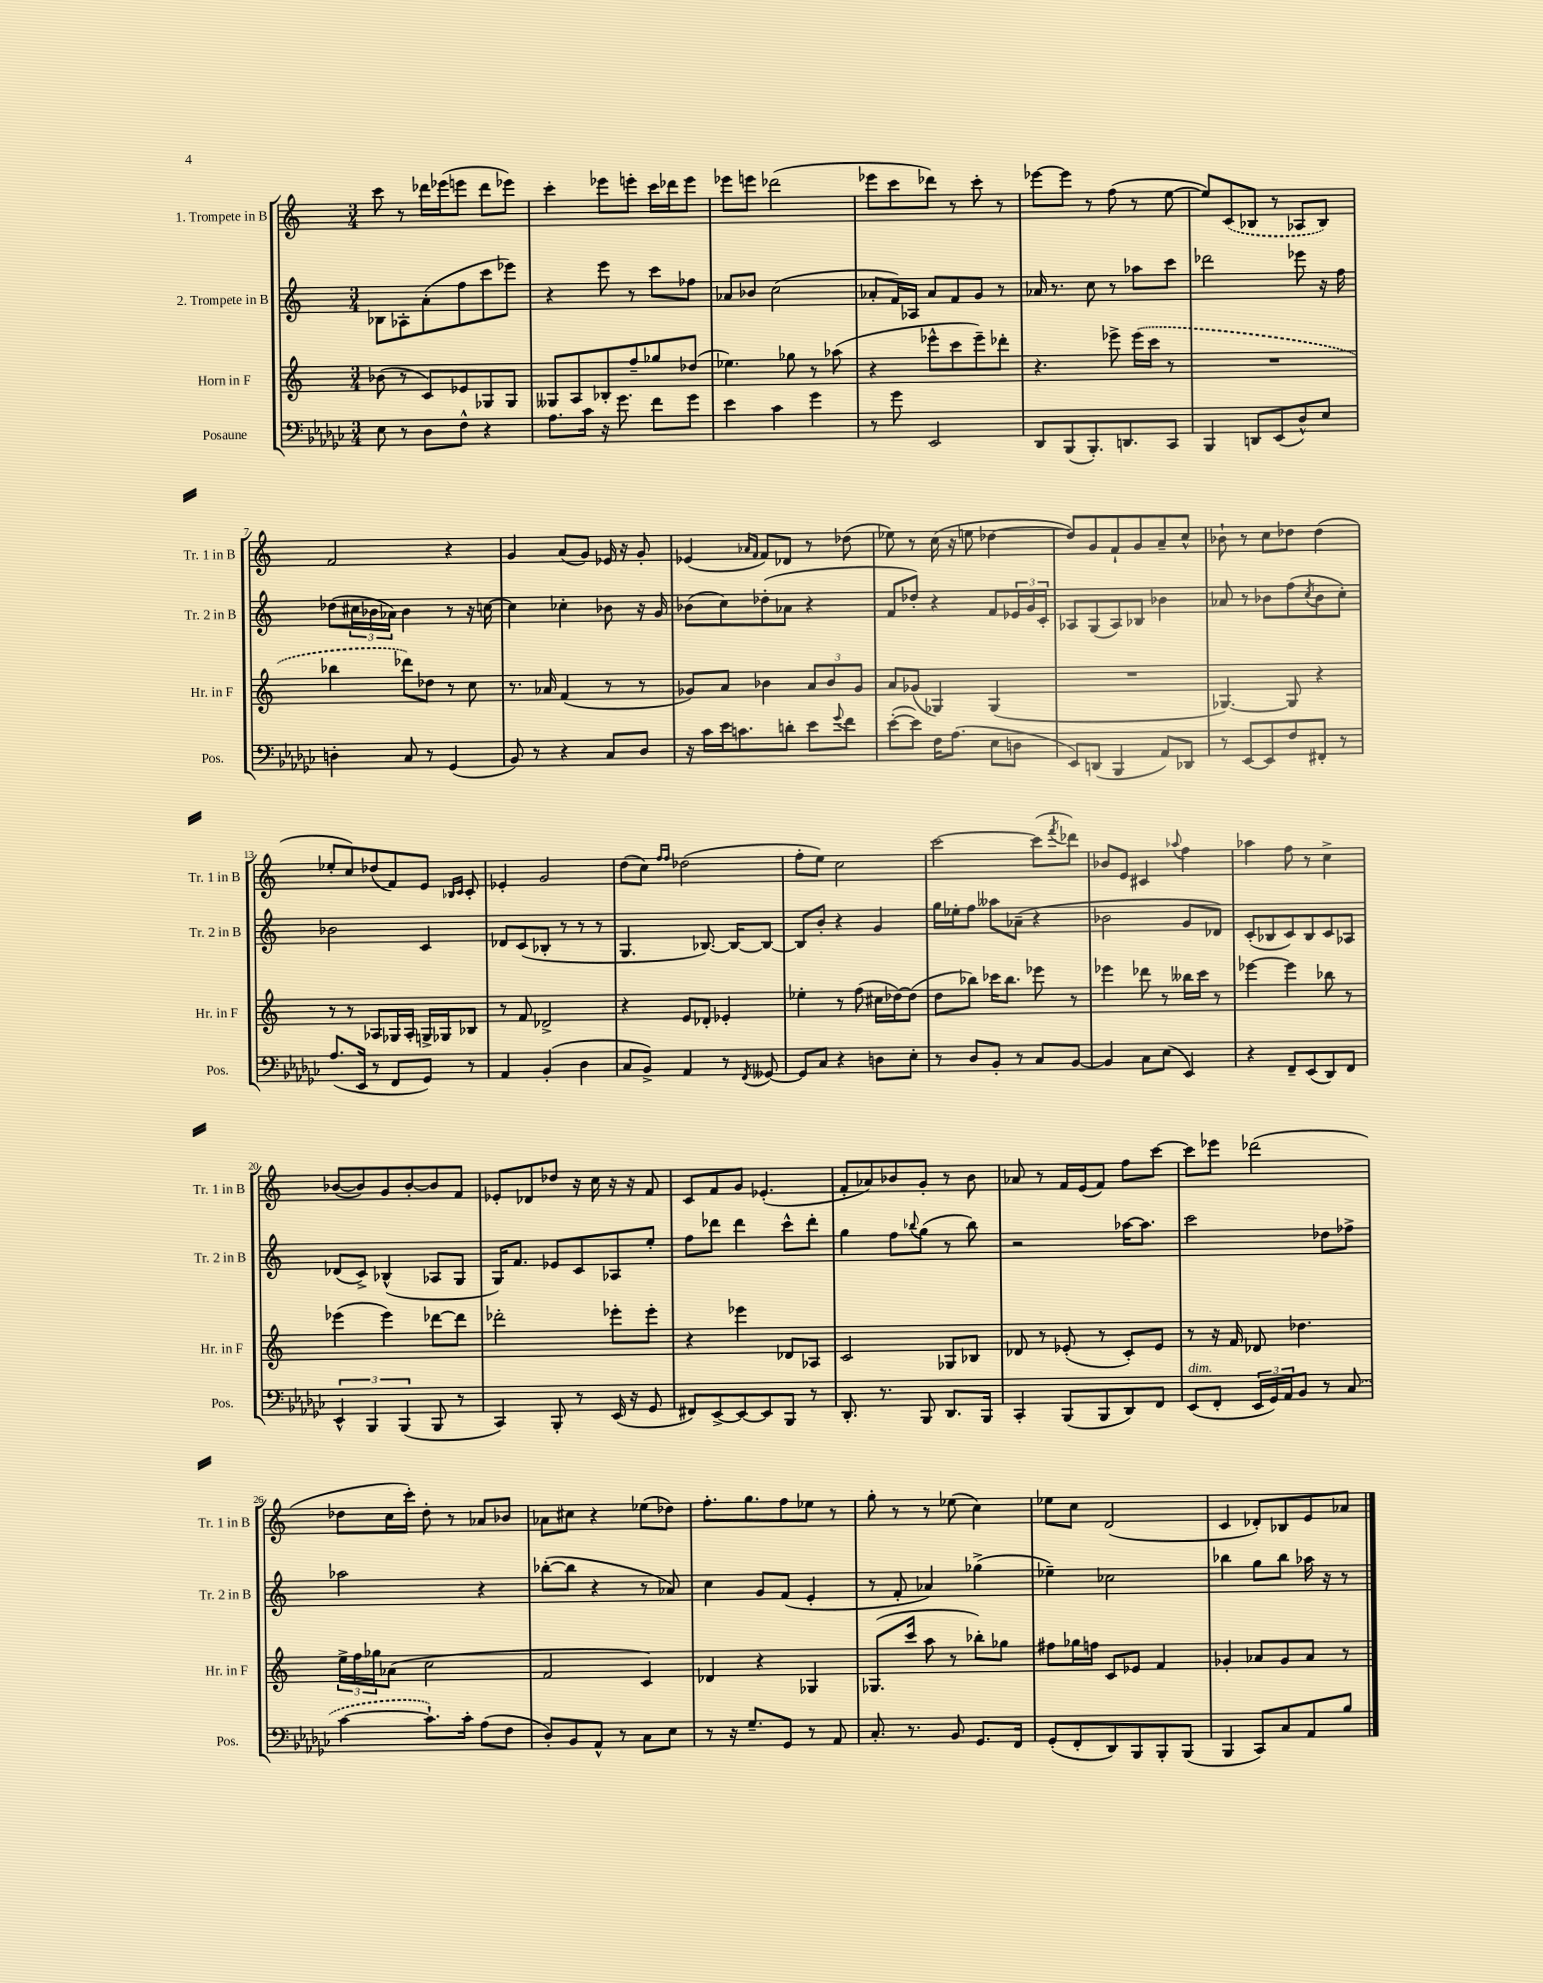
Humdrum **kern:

**kern	**kern	**kern	**kern
*part4	*part3	*part2	*part1
*staff4	*staff3	*staff2	*staff1
*I"Posaune	*I"Horn in F	*I"2. Trompete in B	*I"1. Trompete in B
*I'Pos.	*I'Hr. in F	*I'Tr. 2 in B	*I'Tr. 1 in B
*clefF4	*clefG2	*clefG2	*clefG2
*k[b-e-a-d-g-c-]	*k[]	*k[]	*k[]
*M3/4	*M3/4	*M3/4	*M3/4
=1	=1	=1	=1
8E-\	(8b-X\	8B-X\L	8ccc\
8r	8r	8A-X'\	8r
8D-\L	8c/L)	(8a'\	16ddd-X\LL
.	.	.	(16eee-X\J
8F^^\J	8e-X/	8ff\	8eeen\J
4r	8G-X/	8ccc\	8ddd-\L
.	8G-/J	8eee-X\J)	8eee-X\J)
=2	=2	=2	=2
8.A-\L	8G--X/L	4r	4ccc'\
.	8A/	.	.
16c-\Jk	.	.	.
16r	8B-X'/	8eee\	8eee-X\L
8.g-\	.	.	.
.	8ff~/	8r	8eeen'\J
8f\L	8gg-X/	8ccc\L	16ccc\LL
.	.	.	16ddd-X\J
8g-\J	(8dd-X/J	8ff-X\J	8eee\J
=3	=3	=3	=3
4e-\	4.ee-X\)	8a-X/L	8eee-X\L
.	.	8b-X/J	8eeen\J
4c-\	.	(2cc\	(2ddd-X\
.	8gg-X\	.	.
4g-\	8r	.	.
.	(8aa-X\	.	.
=4	=4	=4	=4
8r	4r	8a-X'/L	8eee-X\L
8g-\	.	16f/L)	8ccc\
.	.	16A-X/JJ	.
2EE-/	8eee-X^^\L	8a-/L	8ddd-X\J)
.	8ccc\	8f/	8r
.	8eee-~\)	8g/J	8ccc'\
.	8ddd-X'\J	8r	8r
=5	=5	=5	=5
8DD-/L	4.r	16a-X/	[8eee-X\L
.	.	8.r	.
(8BBB-/	.	.	8eee-\J]
8.BBB-'/)	.	8cc\	8r
.	8eee-X^\	8r	(8ff\
8.DDn/	.	.	.
.	(16eee-\LL	8aa-X\L	8r
.	16ccc\JJ	.	.
8CC-/J	8r	8ccc\J	[8ee\
=6	=6	=6	=6
4BBB-/	2.r	2ddd-X\	8ee/L])
.	.	.	(8c/
8DDn/L	.	.	8B-X/J
(8EE-/	.	.	8r
8D-^^/)	.	8eee-X\	8A-X/L
8E-/J	.	16r	8B-/J)
.	.	16ff\	.
!!LO:LB:g=z
=7	=7	=7	=7
4Dn'\	4bb-X\	(8dd-X\L	2f/
.	.	24cc#X\L	.
.	.	24b-X\	.
.	.	24a-X\JJ)	.
8C-/	8ddd-X\L)	4b-\	.
8r	8dd-X\J	.	.
(4GG-/	8r	8r	4r
.	8cc\	16r	.
.	.	[16ccn\	.
=8	=8	=8	=8
8BB-/)	8.r	4cc\]	4g/
8r	.	.	.
.	16a-X/	.	.
4r	(4f/	4cc-X'\	(8a/L
.	.	.	8g/J)
8C-/L	8r	8b-X\	16e-X/
.	.	.	16r
8D-/J	8r	16r	8g'/
.	.	16g/	.
=9	=9	=9	=9
16r	8g-X/L)	(8b-X\L	(4e-X/
16c-\LL	.	.	.
16e-\J	8a/J	8cc\)	.
8.cn\	.	.	.
.	.	.	16qqa-X/LL
.	.	.	16qqf/JJ
.	4b-X\	(8dd-X'\	8f/L)
8dn'\J	.	8a-X\J	8d-X/J
8e-\L	12a/L	4r	8r
.	12b-/	.	.
8qqg-/	.	.	.
8f\J	.	.	(8dd-X\
.	12g-/J	.	.
=10	=10	=10	=10
([8e-'\L	8a/L	8f/L	8ee-X\)
8e-\J])	(8g-X/J	8dd-X'/J)	8r
16F\KL	4G-X/)	4r	(16cc\
(8.A-\J	.	.	16r
.	.	.	8een\
8E-\L	(4G-/	8f/L	[4dd-X\
8Dn\J	.	24e-X/L	.
.	.	24g/	.
.	.	24c'/JJ	.
=11	=11	=11	=11
8EE-/L)	2.r	8A-X/L	8dd-/L])
(8DDn/J	.	(8G/	8g/
4BBB-/	.	8A-/)	8f`/
.	.	8B-X/J	8g/
8AA-/L)	.	4b-X\	8a~/
8DD-X/J	.	.	8cc^^/J
=12	=12	=12	=12
8r	[4.G-X/)	8a-X/	8b-X`\
[8EE-/L	.	8r	8r
8EE-/]	.	8b-X\L	8cc\L
8F/	8G-/]	(8ff\	8dd-X\J
.	.	8qcc/	.
8FF#X'/J	4r	8b-\	(4dd-\
8r	.	8cc'\J)	.
!!LO:LB:g=z
=13	=13	=13	=13
(8.A-/L	8r	2b-X\	8ee-X'/L
.	8r	.	8cc/)
16EE-/Jk	.	.	.
8r	8A-X/L	.	(8dd-X/
8FF/L	16G-X/L	.	8f/)
.	16A-'/JJ	.	.
8GG-/J)	16Gn^/LL	4c/	8e/J
.	16G-X/J	.	.
.	.	.	16qqB-X/LL
.	.	.	16qqc/JJ
8r	8B-X/J	.	8c'/
=14	=14	=14	=14
4AA-/	8r	8d-X/L	4e-X'/
.	8f/	(8c/	.
(4BB-'/	2d-X^/	8B-X'/J	2g/
.	.	8r	.
4D-\	.	8r	.
.	.	8r	.
=15	=15	=15	=15
8C-/L	4r	4.G/	(8dd\L
8BB-^/J)	.	.	8cc\J)
.	.	.	16qqff/LL
.	.	.	16qqff/JJ
4AA-/	8e/L	.	(2dd-X\
.	8d-X'/J	[8.B-X/)	.
8r	4e-X'/	.	.
.	.	16B-/KL_	.
8qFF/	.	.	.
[8GG--X/	.	8B-/J_	.
=16	=16	=16	=16
8GG--/L]	4ee-X'\	8B-/L]	8ff'\L
8C-/J	.	8b'/J	8ee\J)
4r	8r	4r	2cc\
.	(8ff\	.	.
8Dn\L	16cc#X\LL	4g/	.
.	[16dd-X\J)	.	.
8E-'\J	(8dd-\J]	.	.
=17	=17	=17	=17
8r	8dd\L	16gg\LL	[2ccc\
.	.	16ee-X'\J	.
8D-/L	8bb-X\J)	8ff\J	.
8BB-'/J	16ccc-X\KL	8aa--X\L	.
.	8.bb-\J	.	.
8r	.	(8a-X~\J	.
8C-/L	8eee-X\	4r	(8ccc\L]
.	.	.	8qfff/
[8BB-/J	8r	.	8ddd-X\J)
=18	=18	=18	=18
4BB-/]	4eee-X\	2b-X\	8b-X/L
.	.	.	8e/J
8C-\L	8ddd-X\	.	4c#X/
(8E-\J	8r	.	.
.	.	.	8qqaa-X/
4EE-/)	16bb--X\LL	8g/L	4ff\
.	16ccc\JJ	.	.
.	8r	8d-X/J)	.
=19	=19	=19	=19
4r	[4eee-X\	(8c'/L	4aa-X\
.	.	8B-X/	.
8FF~/L	4eee-\]	8c/)	8ff\
(8EE-/	.	8B-/	8r
8DD-/)	8bb-X\	8c/	4cc^\
8FF/J	8r	8A-X/J	.
!!LO:LB:g=z
=20	=20	=20	=20
6EE-^^/	(4eee-X\	(8d-X/L	([8b-X/L
.	.	8c^/J)	8b-/])
6BBB-/	.	.	.
.	4eee-\)	(4B-X^^/	8g/
(6BBB-/	.	.	.
.	.	.	[8b-'/
8BBB-/	[8ddd-X\L	8A-X/L	8b-/]
8r	8ddd-\J]	8G/J	8f/J
=21	=21	=21	=21
4CC-/)	2ddd-X'\	16G/KL)	8e-X'/L
.	.	8.f/J	.
.	.	.	8d-X/
8BBB-'/	.	8e-X/L	8dd-X/J
8r	.	8c/	16r
.	.	.	16cc\
(16EE-/	8eee-X'\L	8A-X/	16r
16r	.	.	16r
8GG-/	8eee-'\J	8ee'/J	8f/
=22	=22	=22	=22
8FF#X/L)	4r	8ff\L	8c/L
[8EE-^/	.	8ddd-X\J	8f/
8EE-/_	4eee-X\	4ddd-\	8g/J
8EE-/]	.	.	(4.e-X'/
8BBB-/J	8d-X/L	8ccc^^\L	.
8r	8A-X/J	8ddd-'\J	.
=23	=23	=23	=23
8.DD-'/	2c/	4gg\	8f'/L
.	.	.	8a-X/)
8.r	.	.	.
.	.	8ff\L	8b-X/
.	.	8qqbb-X/	.
8BBB-/	.	(8gg\J	8g'/J
8.DD-/L	8G-X/L	8r	8r
.	8B-X/J	8bb-\)	8b-\
16BBB-/Jk	.	.	.
=24	=24	=24	=24
4CC-'/	8d-X/	2r	8a-X/
.	8r	.	8r
(8BBB-/L	(8e-X'/	.	16f/LL
.	.	.	(16e/J
8BBB-/	8r	.	8f/J)
8DD-/)	8c'/L)	[16aa-X\KL	8ff\L
.	.	8.aa-\J]	.
8FF/J	8e-/J	.	[8ccc\J
=25	=25	=25	=25
!LO:TX:a:i:t=dim.	!	!	!
(8EE-/L	8r	2ccc\	8ccc\L]
8FF'/J	16r	.	8eee-X\J
.	16f/	.	.
24EE-/LL	8d-X/	.	(2ddd-X\
24GG-/)	.	.	.
24AA-/J	.	.	.
8BB-/J	4.dd-X\	.	.
8r	.	8dd-X\L	.
(8C-/	.	8ff-X^\J	.
!!LO:LB:g=z
=26	=26	=26	=26
[4c-\	24ee^\LL	2aa-X\	8dd-X\L
.	24ff\	.	.
.	24gg-X\J	.	.
.	(8a-X\J	.	16cc\L
.	.	.	16ccc'\JJ)
8.c-`\L])	2cc\	.	8dd-'\
.	.	.	8r
16c-'\Jk	.	.	.
(8A-\L	.	4r	8a-X/L
8F\J	.	.	8b-X/J
=27	=27	=27	=27
8D-'/L)	2f/	([8bb-X'\L	8a-X\L
8BB-/	.	8bb-\J]	8cc#X\J
8AA-^^/J	.	4r	4r
8r	.	.	.
8C-\L	4c/)	8r	(8ee-X\L
8E-\J	.	8a-X/)	8dd-X\J)
=28	=28	=28	=28
8r	4d-X/	4cc\	8.ff'\L
16r	.	.	.
8.G-~/L	.	.	8.gg\
.	4r	8g/L	.
8GG-/J	.	(8f/J	8ff\
8r	4G-X/	4e'/	8ee-X\J
8AA-/	.	.	8r
=29	=29	=29	=29
8.C-'/	(8.G-X/L	8r	8gg'\
.	.	8f'/	8r
8.r	16ccc/Jk	.	.
.	8aa\	4a-X/)	8r
8BB-/	8r	.	(8ee-X\
8.GG-/L	8bb-X'\L)	(4gg-X^\	4cc\)
.	8gg-X\J	.	.
16FF/Jk	.	.	.
=30	=30	=30	=30
(8GG-'/L	8ff#X\L	4ee-X~\)	8ee-X\L
8FF'/	16gg-X\L	.	8cc\J
.	16ffn\JJ	.	.
8DD-/)	8c/L	2cc-X\	(2d/
8BBB-/	8e-X/J	.	.
8BBB-'/	4f/	.	.
(8BBB-/J	.	.	.
=31	=31	=31	=31
4BBB-/	4g-X'/	4bb-X\	4c/
8CC-/L)	8a-X/L	8gg\L	8d-X'/L)
8C-/	8g-/	8bb-\J	8B-X/
8AA-/	8a-/J	16aa-X\	8e/
.	.	16r	.
8B-/J	8r	8r	8a-X/J
==	==	==	==
*-	*-	*-	*-
